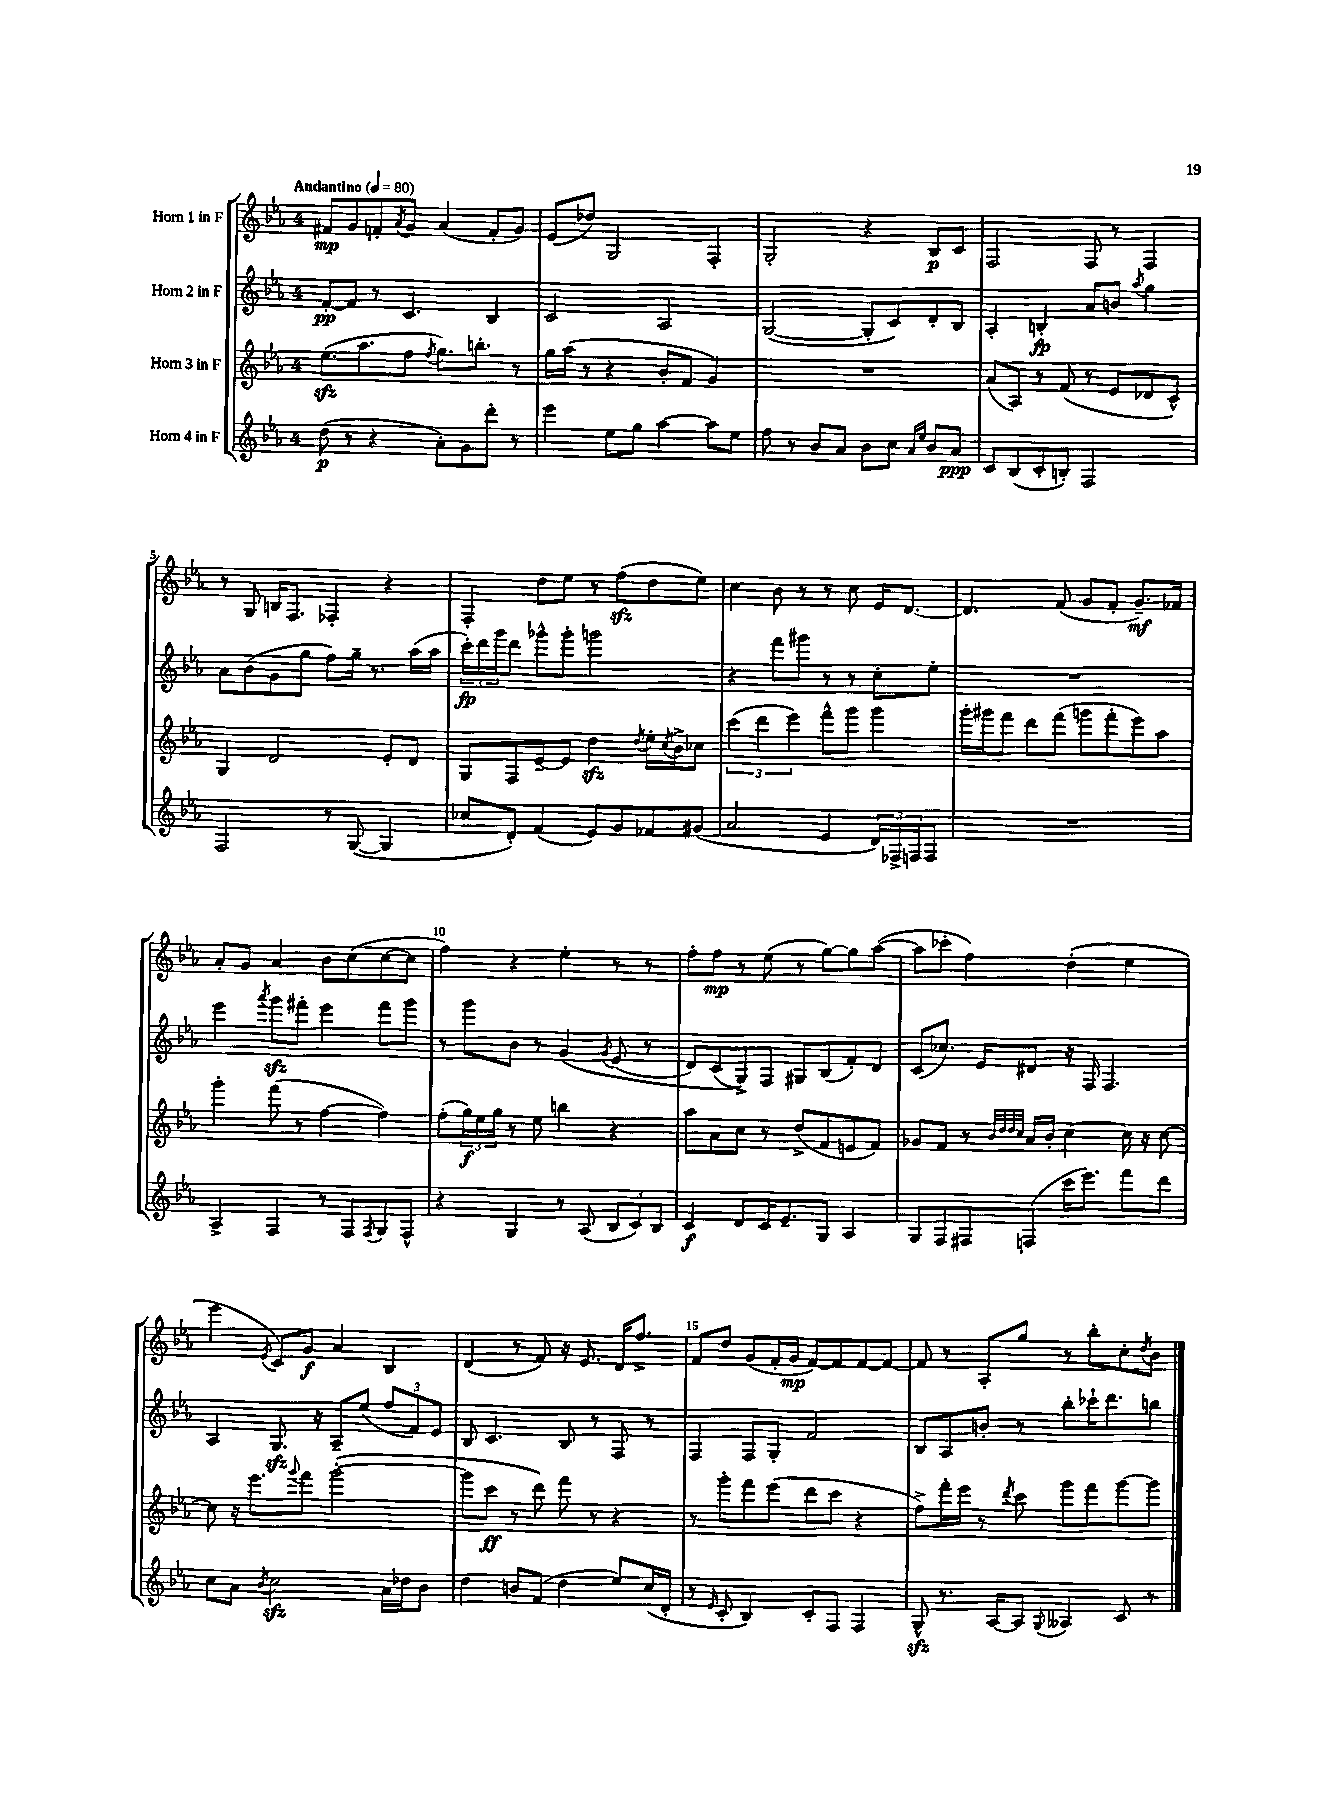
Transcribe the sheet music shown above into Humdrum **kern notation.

**kern	**kern	**kern	**kern
*staff4	*staff3	*staff2	*staff1
*clefG2	*clefG2	*clefG2	*clefG2
*k[b-e-a-]	*k[b-e-a-]	*k[b-e-a-]	*k[b-e-a-]
*M4/4	*M4/4	*M4/4	*M4/4
*MM80	*MM80	*MM80	*MM80
(8dd\	(8.ee-\L	[8f'/L	8f#/L
8r	.	8f/]J	8g/
.	8.aa-\	.	.
4r	.	8r	8f'/
.	.	.	8qa-/
.	8ff\J	4.c/	8g/J
.	8qff/	.	.
8a-'\L)	8.gg\L)	.	(4a-/
8g\	.	.	.
.	8.bb'\J	.	.
8ddd'\J	.	4B-/	8f'/L
8r	8r	.	8g/J)
=	=	=	=
4eee-\	16gg\LL	2c/	(8e-/L
.	(16aa-\JJ	.	.
.	8r	.	8dd-/J)
8ee-\L	4r	.	2G/
8gg\J	.	.	.
[4aa-\	8b-'/L	2A-/	.
.	8f/J	.	.
8aa-\]L	4g/)	.	4F'/
8ee-\J	.	.	.
=	=	=	=
8ff\	1r	([2G/	2G'/
8r	.	.	.
8b-/L	.	.	.
8a-/J	.	.	.
8b-\L	.	8G'/]L	4r
8cc\J	.	8c/)	.
16qqa-/LL	.	.	.
16qqee-/JJ	.	.	.
8b-/L	.	8d'/	8B-/L
8a-/J	.	8B-/J	8c/J
=	=	=	=
8c/L	(8a-/L	4A-'/	2F/
(8B-/	8A-/J)	.	.
8c'/	8r	4B'/	.
8B'/J)	(8f/	.	.
2F/	8r	8a-/L	8F/
.	8e-/L	8b/J	8r
.	.	8qaa-/	.
.	8d-/	4gg\	4F/
.	8c^^/J)	.	.
=	=	=	=
2F/	4G/	8a-\L	8r
.	.	(8b-\	8G/
.	2d/	8g\	16B/LK
.	.	.	8.F/J
.	.	8gg\J	.
8r	.	8ff\L)	4F-'/
([8G/	.	16gg~\Jk	.
.	.	8.r	.
4G/]	8e-'/L	.	4r
.	8d/J	(16aa-\LL	.
.	.	16aa-\JJ	.
=	=	=	=
8cc-/L	8G/L	24ccc'\LL)	4F'/
.	.	24ddd\	.
.	.	24ggg\J	.
8d'/J)	8F/	8ddd\J	.
(4f/	[8e-~/	8ggg-^^\L	8dd\L
.	8e-/]J	8ggg-'\J	8ee-\J
8e-/L)	4dd\	2ggg\	8r
8g/	.	.	(8ff\L
.	8qdd/	.	.
8f-/	16ee-'\LL	.	8dd\
.	8qcc/	.	.
.	16b-^\J	.	.
(8g#/J	8cc-\J	.	8ee-\J)
=	=	=	=
2a-/	(6ccc\	4r	4cc\
.	6ddd\	.	.
.	.	8fff\L	8b-\
.	6eee-\)	.	.
.	.	8ggg#\J	8r
4e-/	8fff^^\L	8r	8r
.	8ggg\J	8r	8cc\
24d/LL)	4ggg\	8cc'\L	16e-/LK
24F-^/	.	.	.
.	.	.	[8.d/J
24F/J	.	.	.
8F/J	.	8ee-'\J	.
=	=	=	=
1r	16ggg'\LL	1r	4.d/]
.	16ggg#\J	.	.
.	8fff\J	.	.
.	8ddd\L	.	.
.	(8fff\J	.	(8f/
.	8ggg\L	.	8g/L
.	8fff'\	.	8f'/J
.	8eee-\)	.	8.g~/L)
.	8aa-\J	.	.
.	.	.	16f-/Jk
=	=	=	=
4A-^/	4ggg'\	4eee-\	8a-'/L
.	.	.	8g/J
.	.	8qaaa-/	.
4F/	(8fff\	8ggg\L	4a-/
.	8r	8fff#'\J	.
8r	[4ff\	4eee-\	8b-\L
8F/L	.	.	(8cc\
8qF/	.	.	.
8G/	4ff\])	8fff#\L	[8cc\
8F^^/J	.	8ggg\J	8cc\]J
=	=	=	=
4r	(8ff'\L	8r	4ff\)
.	24gg\L)	8ggg\L	.
.	24ee-\	.	.
.	24gg\JJ	.	.
4G/	8r	8b-\J	4r
.	8ee-\	8r	.
8r	4bb\	&(4g/	4ee-'\
(8A-/	.	.	.
.	.	8qg/	.
12B-/L	4r	(8e-/	8r
12c/)	.	.	.
.	.	8r	8r
12B-/J	.	.	.
=	=	=	=
4c/	8aa-\L	8d/L)	8ff'\L
.	8a-\	(8c/	8ff\J
8d/L	8cc\J	8G^/)&)	8r
16c/K	8r	8F/J	(8ee-\
8.e-~/	.	.	.
.	(8dd^/L	8G#/L	8r
8G/J	8f/	(8B-/	[8gg\L)
4A-/	8e/	8f'/)	8gg\]
.	8f/J)	8d/J	([8aa-\J
=	=	=	=
8G/L	8g-/L	(8c/L	8aa-\]L
8F/	8f/J	8.cc-/J)	8ccc-'\J
8F#/	8r	.	4ff\)
.	.	16e-/LK	.
.	32qqb-/LLL	.	.
.	32qqdd/	.	.
.	32qqdd/	.	.
.	32qqcc/JJJ	.	.
(8F/J	16a-/LL	8d#/J	.
.	16b-'/JJ	.	.
16ccc\LK	[4cc\	16r	(4dd'\
8.eee-\J)	.	16F/	.
.	.	4.F/	.
8fff\L	16cc\]	.	4ee-\
.	16r	.	.
8ddd\J	[8cc\	.	.
=	=	=	=
8cc\L	8cc\]	4A-/	4eee-\
8a-\J	16r	.	.
.	8.eee-\L	.	.
8qb-/	.	.	8qe-/
2cc\	.	8.G/	8c/L)
.	8qqggg/	.	.
.	8fff\J	.	8g/J
.	.	16r	.
.	([2ggg'\	8A-~/L	4a-/
.	.	(8ee-/J	.
16a-\LL	.	12ff/L	4B-/
16dd-\J	.	.	.
.	.	12f/)	.
8b-\J	.	.	.
.	.	12e-/J	.
=	=	=	=
4dd\	8ggg\]L	8B-/	(4d/
.	8ccc\J	4.c/	.
8b/L	8r	.	8r
(8f/J	8ddd\)	.	8f/)
4dd\	8fff\	8B-/	16r
.	.	.	8.e-/
.	8r	8r	.
8ee-/L)	4r	8F/	16d/LK
.	.	.	8.ff^/J
(16cc/L	.	8r	.
16d'/JJ	.	.	.
=	=	=	=
8r	8r	4F/	8f/L
16qqe-/	.	.	.
8c'/	8ggg'\L	.	8dd/J
4B-/)	8fff\	8F/L	(8g/L
.	(8eee-\J	8G'/J	16f'/L
.	.	.	16g/JJ
8c'/L	8ddd\L	2f/	[8f/L)
8F/J	8ccc\J	.	8f/]
4F/	4r	.	[8f/
.	.	.	8f/_J
=	=	=	=
8G^^/	8ff^\L)	8B-/L	8f/]
8.r	16fff'\L	8A-/	8r
.	16eee-\JJ	.	.
.	8r	8b'/J	8A-'/L
[16A-/LK	.	.	.
.	8qddd/	.	.
8A-/]J	8ccc\	8r	8gg/J
8qqG/	.	.	.
4A--/	8ggg\L	8bb-'\L	8r
.	8fff\	16ccc-`\K	8bb-'\L
.	.	8.ddd\	.
8c/	[8ggg\	.	8cc'\
.	.	.	8qdd/
8r	8ggg\]J	8bb\J	8b-\J
==	==	==	==
*-	*-	*-	*-
